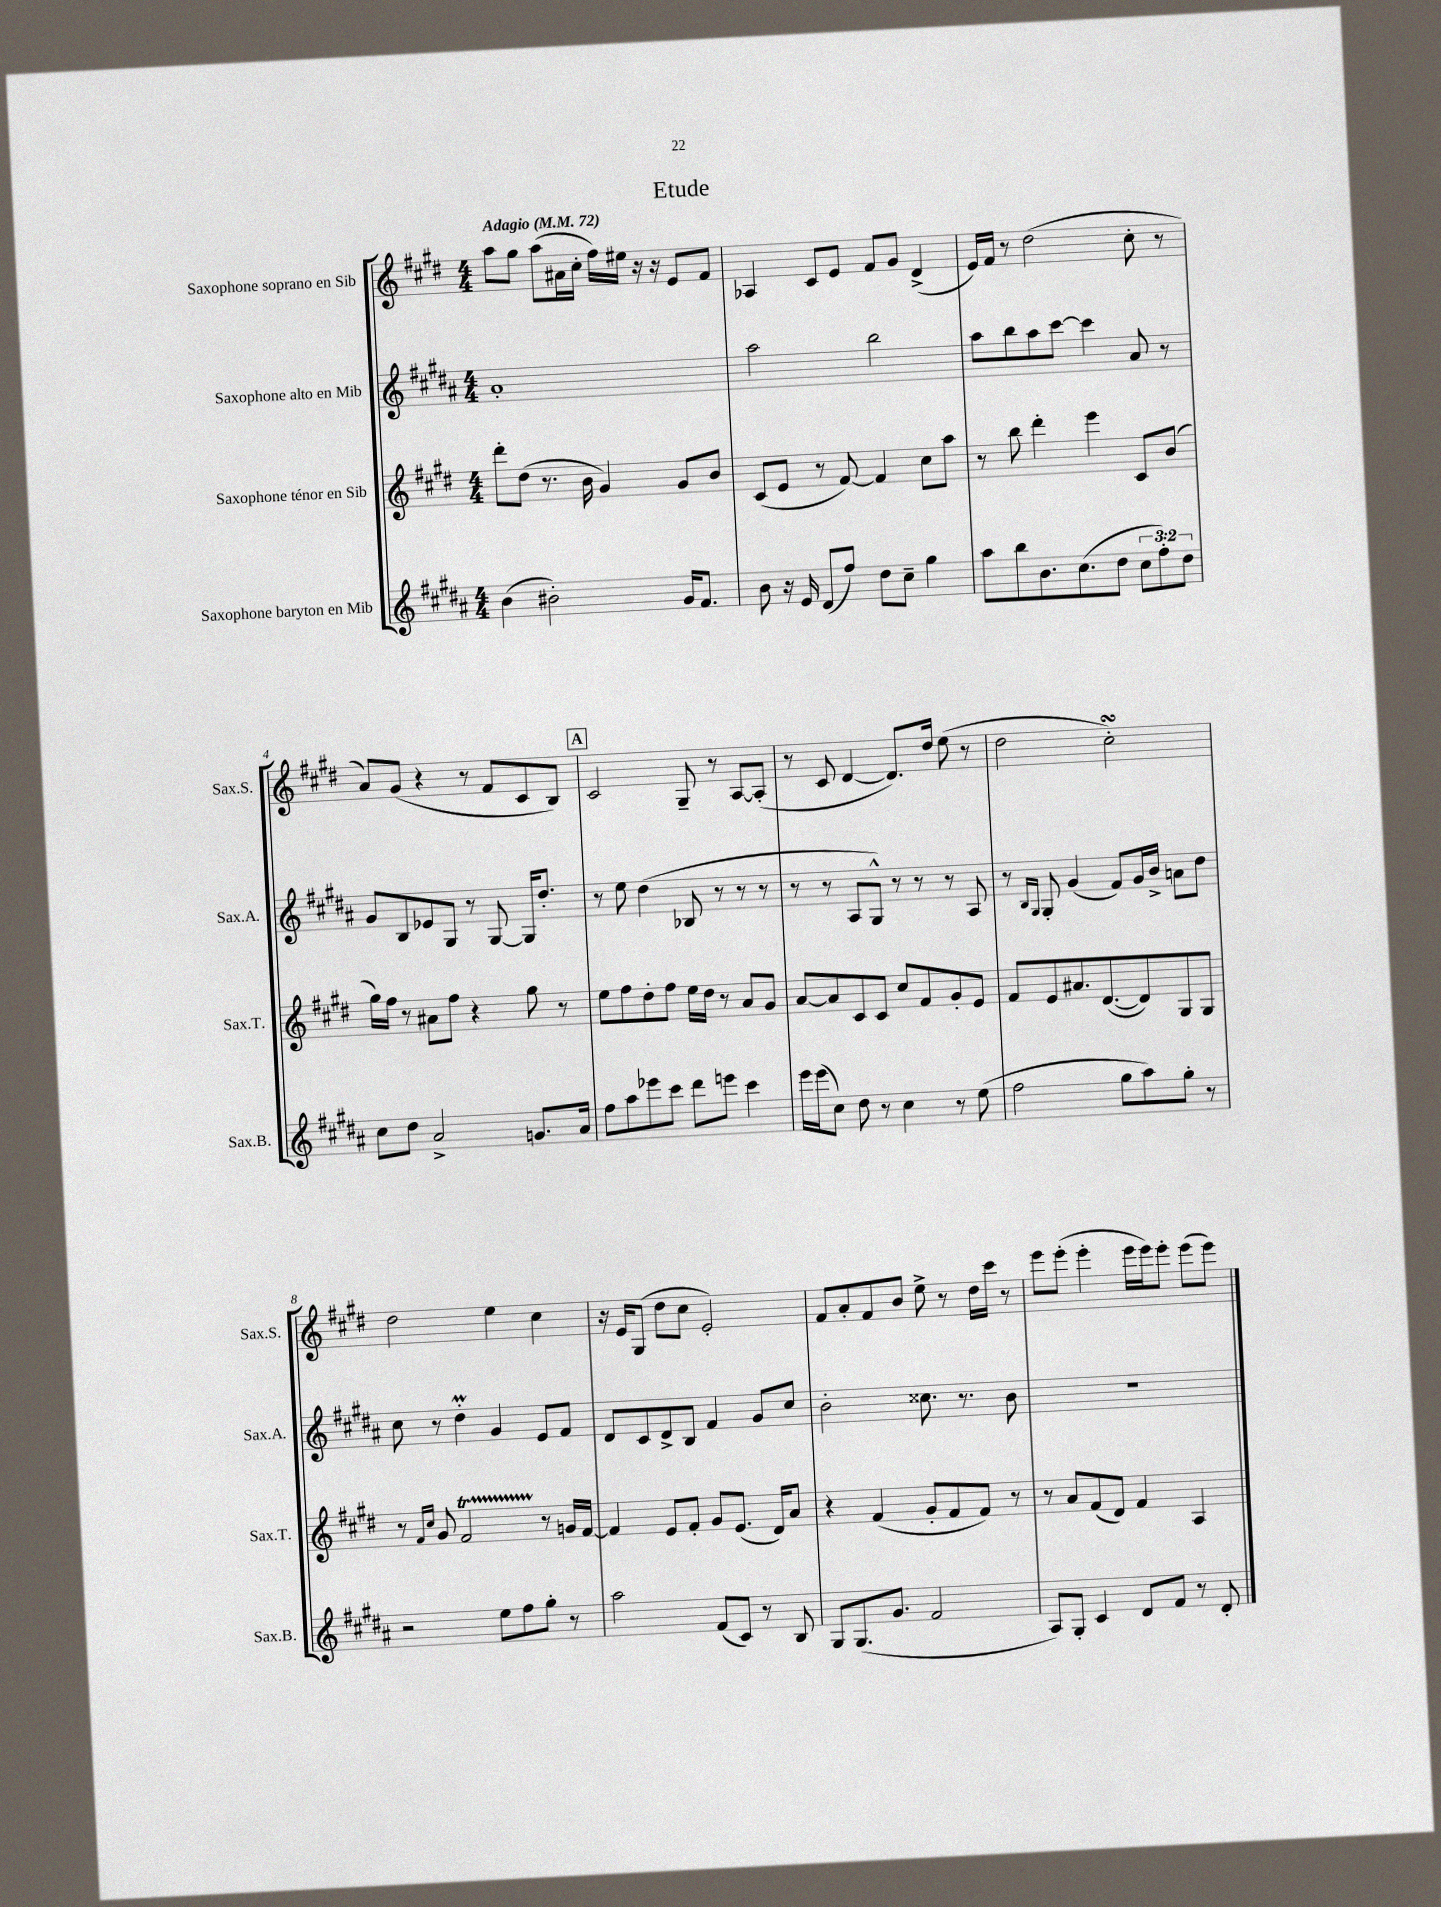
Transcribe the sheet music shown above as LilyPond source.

\header { title = "Etude" }
<<
\new StaffGroup <<
\new Staff = "s0" \with { instrumentName = "Saxophone soprano en Sib" shortInstrumentName = "Sax.S." } {
    \clef treble \key e \major \numericTimeSignature \time 4/4 \tempo "Adagio" 4 = 72
    a''8 gis''8 a''8( ais'16 cis''16-. fis''16) eis''16 r16 r16 e'8 fis'8 |
    aes4 cis'8 e'8 fis'8 gis'8 dis'4->( |
    e'16) fis'16 r8 dis''2( cis''8-. r8 |
    a'8) gis'8( r4 r8 fis'8 cis'8 b8) |
    \mark \markup { \box "A" } cis'2 gis8-- r8 a8~ a8-.( |
    r8 cis'8 dis'4~ dis'8.) dis''16 e''8( r8 |
    dis''2 cis''2-.\turn) |
    dis''2 e''4 cis''4 |
    r16 e'16 gis8( dis''8 cis''8 e'2-.) |
    fis'8 a'8-. fis'8 b'8 e''8-> r8 dis''16 cis'''16 r8 |
    e'''8 e'''8-.( e'''4-. e'''16 e'''16) e'''8-. e'''8( e'''8) \bar "|." |
}
\new Staff = "s1" \with { instrumentName = "Saxophone alto en Mib" shortInstrumentName = "Sax.A." } {
    \clef treble \key b \major \numericTimeSignature \time 4/4
    ais'1-. |
    ais''2 b''2 |
    ais''8 b''8 ais''8 cis'''8~ cis'''4 ais'8 r8 |
    gis'8 b8 ees'8 gis8 r8 gis8~ gis16 dis''8.-. |
    \mark \markup { \box "A" } r8 e''8 dis''4( bes8 r8 r8 r8 |
    r8 r8 ais8 gis8-^) r8 r8 r8 ais8 |
    r8 \grace { b16 gis16 } gis8-. gis'4( fis'8) gis'16 b'16-> a'8 dis''8 |
    cis''8 r8 dis''4-.\prall gis'4 e'8 fis'8 |
    dis'8 cis'8 dis'8-> b8 fis'4 gis'8 cis''8 |
    b'2-. cisis''8. r8. b'8 |
    R1 \bar "|." |
}
\new Staff = "s2" \with { instrumentName = "Saxophone ténor en Sib" shortInstrumentName = "Sax.T." } {
    \clef treble \key e \major \numericTimeSignature \time 4/4
    dis'''8-. dis''8( r8. b'16 gis'4) gis'8 b'8 |
    cis'8( e'8 r8 fis'8~) fis'4 cis''8 a''8 |
    r8 b''8 dis'''4-. e'''4 cis'8 b'8( |
    gis''16) fis''16 r8 ais'8 fis''8 r4 gis''8 r8 |
    \mark \markup { \box "A" } e''8 fis''8 dis''8-. fis''8 e''16 dis''16 r8 a'8 gis'8 |
    a'8~ a'8 cis'8 cis'8 cis''8 fis'8 gis'8-. e'8 |
    fis'8 e'8 ais'8. dis'8.~( dis'8) gis8 gis8 |
    r8 \grace { fis'16 cis''16 } gis'8 fis'2\startTrillSpan r8\stopTrillSpan g'16 fis'16~ |
    fis'4 e'8 fis'8-. gis'8 e'8.( dis'16) a'8 |
    r4 fis'4( gis'8-. fis'8 fis'8) r8 |
    r8 a'8 fis'8( dis'8) fis'4 a4 \bar "|." |
}
\new Staff = "s3" \with { instrumentName = "Saxophone baryton en Mib" shortInstrumentName = "Sax.B." } {
    \clef treble \key b \major \numericTimeSignature \time 4/4 \override Staff.TupletNumber.text = #tuplet-number::calc-fraction-text
    b'4( bis'2-.) gis'16 fis'8. |
    b'8 r16 e'16 dis'8( fis''8) dis''8 cis''8-- gis''4 |
    ais''8 b''8 b'8. cis''8.( dis''8 \tuplet 3/2 { cis''8 fis''8-.) dis''8 } |
    cis''8 dis''8 ais'2-> g'8. ais'16 |
    \mark \markup { \box "A" } fis''8 ais''8 ees'''8 cis'''8 dis'''8 e'''8 cis'''4 |
    e'''16 e'''16( cis''8) dis''8 r8 cis''4 r8 e''8( |
    fis''2 gis''8 ais''8) gis''8-. r8 |
    r2 e''8 fis''8 gis''8-. r8 |
    ais''2 fis'8( cis'8) r8 b8 |
    gis8 gis8.( gis'8. fis'2 |
    ais8) gis8-. cis'4 dis'8 fis'8 r8 dis'8-. \bar "|." |
}
>>
>>
